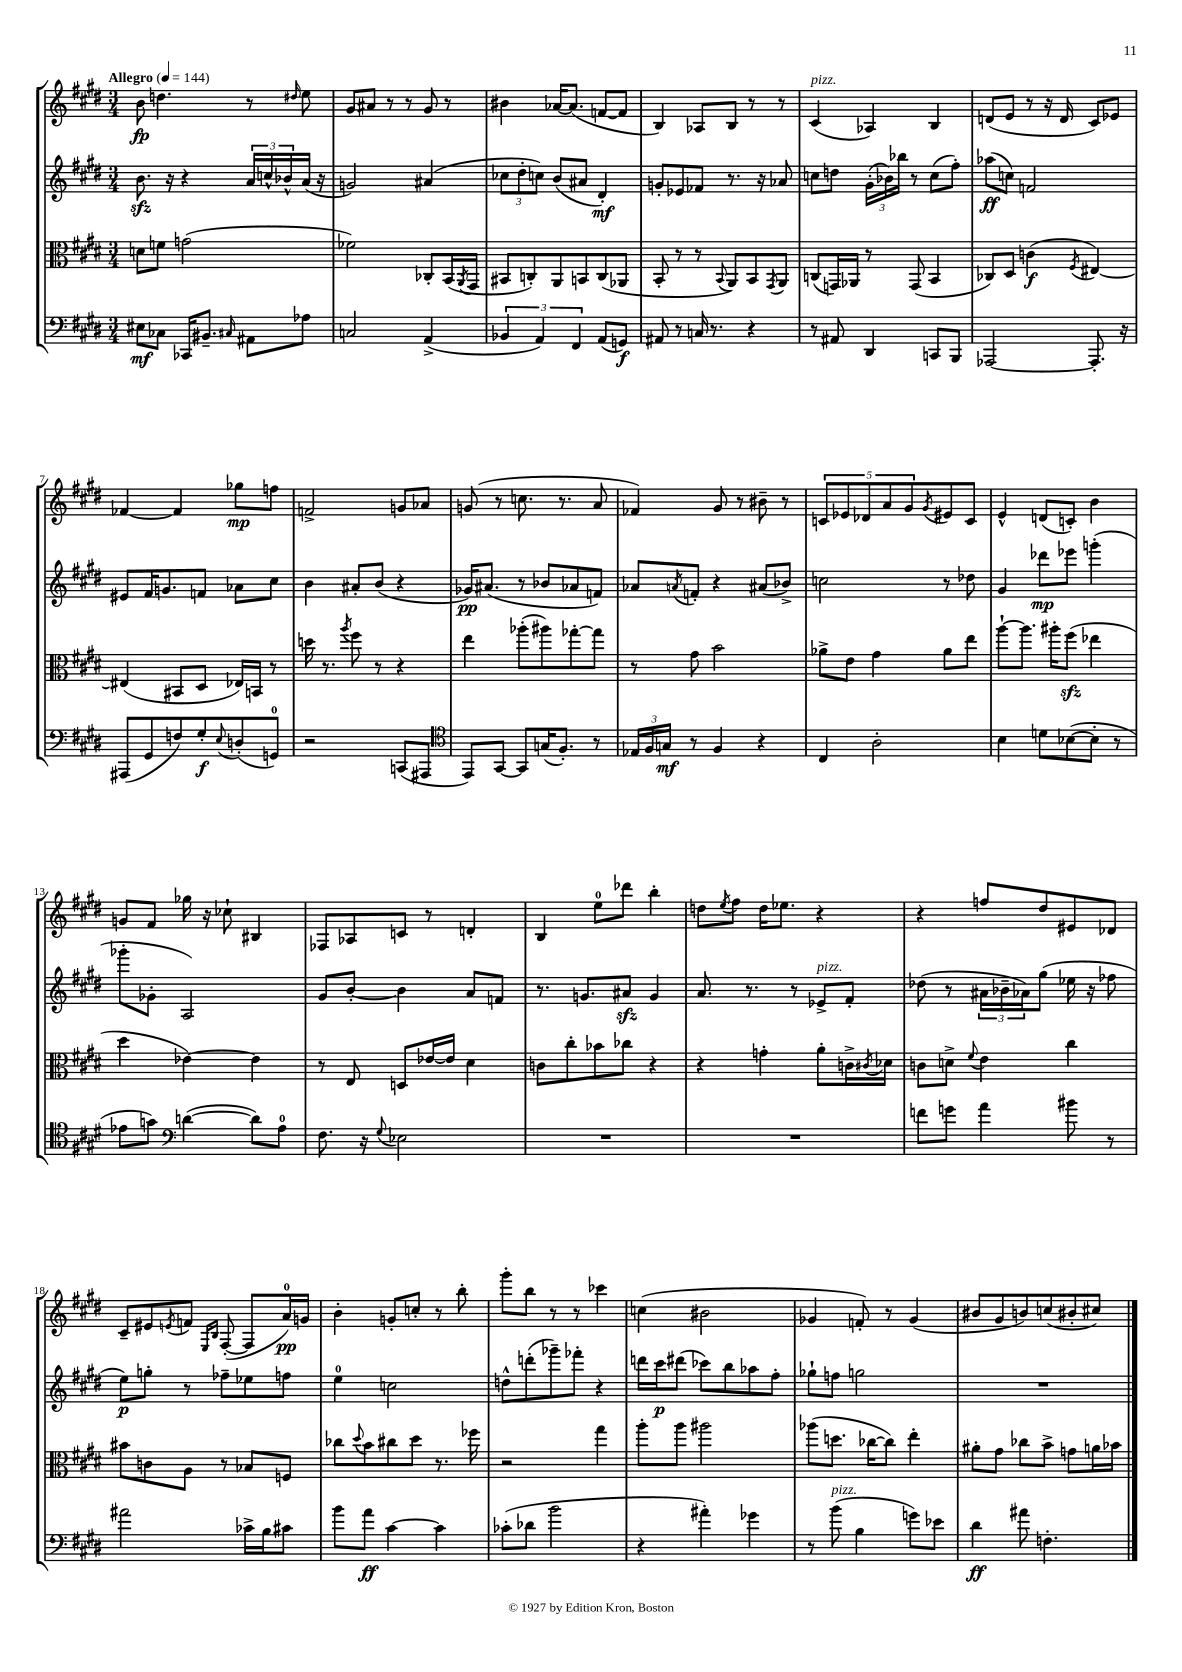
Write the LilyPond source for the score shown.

<<
\new StaffGroup <<
\new Staff = "s0" {
    \clef treble \key e \major \numericTimeSignature \time 3/4 \tempo "Allegro" 4 = 144
    b'8\fp d''4. r8 \grace { dis''16 } e''8 |
    gis'8 ais'8 r8 r8 gis'8 r8 |
    bis'4 aes'16~ aes'8.( f'8~ f'8 |
    b4) aes8 b8 r8 r8 |
    cis'4^\markup { \italic "pizz." }( aes4) b4 |
    d'8( e'8 r8 r16 d'16 cis'8) ees'8 |
    fes'4~ fes'4 ges''8\mp f''8 |
    f'2-> g'8 aes'8 |
    g'8( r8 c''8. r8. a'8 |
    fes'4) gis'8 r8 bis'8-- r8 |
    \tuplet 5/4 { c'8 ees'8 des'8 a'8 gis'8 } \acciaccatura { gis'8 } eis'8 c'8 |
    e'4-^ d'8( c'8-.) b'4 |
    g'8 fis'8 ges''16 r16 ces''8-! bis4 |
    fes8 aes8 c'8 r8 d'4-. |
    b4 e''8-0 des'''8 b''4-. |
    d''8 \acciaccatura { e''8 } fis''8 d''16 ees''8. r4 |
    r4 f''8 dis''8 eis'8 des'8 |
    cis'8-- eis'8 \acciaccatura { e'8 } f'8 \grace { e16 b16 } fis8~-.( fis8 a'16-0\pp) g'16 |
    b'4-. g'8-. c''8-. r8 b''8-. |
    gis'''8-. b''8 r8 r8 ces'''4 |
    c''4( bis'2 |
    ges'4 f'8-.) r8 ges'4( |
    bis'8 gis'8 b'8) c''8( bis'8-. cis''8) \bar "|." |
}
\new Staff = "s1" {
    \clef treble \key e \major \numericTimeSignature \time 3/4
    b'8.\sfz r16 r4 \tuplet 3/2 { a'16 c''16-^ bes'16-^ } a'16( r16 |
    g'2) ais'4( |
    \tuplet 3/2 { ces''8 dis''8-. c''8) } b'8( ais'8 dis'4-.\mf) |
    g'8-. ees'8 fes'8 r8. r16 aes'8 |
    c''8 d''8 \tuplet 3/2 { gis'16-.( bes'16) bes''16 } r8 c''8( fis''8-.) |
    aes''8\ff( c''8) f'2 |
    eis'8 fis'16 g'8. f'8 aes'8 cis''8 |
    b'4 ais'8-. b'8( r4 |
    ges'16\pp) ais'8.( r8 bes'8 aes'8 f'8) |
    aes'8 \acciaccatura { a'8 } f'8-. r4 ais'8( bes'8->) |
    c''2 r8 des''8 |
    gis'4 des'''8\mp ees'''8 g'''4-.( |
    ges'''8-. ges'8-. a2) |
    gis'8 b'8~-. b'4 a'8 f'8 |
    r8. g'8. ais'8\sfz g'4 |
    a'8. r8. r8 ees'8->^\markup { \italic "pizz." } fis'8-. |
    des''8( r8 \tuplet 3/2 { ais'16 bes'16-- aes'16) } gis''8( ees''16 r16 fes''8 |
    e''8\p) g''8-. r8 fes''8-- ees''8 f''8 |
    e''4-0 c''2 |
    d''8-^ d'''8-.( ges'''8--) fes'''8-. r4 |
    d'''16 cis'''16\p dis'''8( ces'''8) b''8 aes''8 fis''8-. |
    ges''8-! f''8 g''2 |
    R2. \bar "|." |
}
\new Staff = "s2" {
    \clef alto \key e \major \numericTimeSignature \time 3/4
    d'8 f'8 g'2( |
    fes'2) ces8-. b,16( \acciaccatura { a,8 } gis,16 |
    bis,8 c8-.) a,8 b,8 c8( aes,8 |
    b,8-. r8 r8 \appoggiatura { b,8 } a,8) b,8 \acciaccatura { gis,8 } a,8 |
    c8( g,16) aes,16 r8 g,8( b,4 |
    ces8) dis8 c'4\f( \acciaccatura { fis8 } eis4~) |
    eis4( bis,8 dis8 ees16) b,16 r8 |
    d''16 r8. \acciaccatura { a''8 } fis''8 r8 r4 |
    e''4 aes''8-.( ais''8) ges''8~-. ges''8 |
    r8 gis'8 b'2 |
    aes'8-> e'8 gis'4 aes'8 e''8 |
    a''8~-! a''8. ais''16-. fis''8\sfz( ees''4 |
    dis''4 ees'4~) ees'4 |
    r8 e8 d8 ees'16~ ees'16 dis'4 |
    c'8 cis''8-. bes'8 ces''8 r4 |
    r4 g'4-. a'8-. c'16-> \acciaccatura { cis'8 } des'16 |
    c'8 d'8-> \appoggiatura { fis'8 } e'4 cis''4 |
    bis'8 c'8 a8 r8 bes8 f8 |
    ces''8 \appoggiatura { dis''8 } b'8 cis''8 dis''8 r8. fes''16 |
    r2 gis''4 |
    a''8-. a''8 ais''2 |
    aes''8( d''8. ces''16~ ces''8) e''4-. |
    ais'8-. gis'8 ces''8 b'8-> g'8 a'16 bes'16 \bar "|." |
}
\new Staff = "s3" {
    \clef bass \key e \major \numericTimeSignature \time 3/4
    eis8\mf ces8 ces,16 bis,8.-- \grace { cis16 } ais,8 aes8 |
    c2 a,4->( |
    \tuplet 3/2 { bes,4 a,4) fis,4 } a,8( g,8\f) |
    ais,8 r8 c16 r8. r4 |
    r8 ais,8 dis,4 c,8 b,,8 |
    aes,,2~ aes,,8.-. r16 |
    ais,,8( gis,8 f8) gis8-.\f \appoggiatura { e8 } d8-.( g,8-0) |
    r2 c,8( ais,,8 |
    \clef tenor e,8) gis,8~ gis,8 g16( fis8.-.) r8 |
    \tuplet 3/2 { ees16 fis16 g16\mf } r8 fis4 r4 |
    cis4 a2-. |
    b4 d'8 bes8~( bes8-. r8 |
    ees'8 g'8) \clef bass d'4~( d'8) a8-0 |
    fis8. r16 \appoggiatura { gis8 } ees2 |
    R2. |
    R2. |
    f'8 g'8 a'4 bis'8 r8 |
    ais'2 ces'16-> b16 cis'8 |
    b'8 a'8\ff cis'4~ cis'4 |
    ces'8-.( des'8 b'2 |
    r4 ais'4-.) ges'4 |
    r8 b'8^\markup { \italic "pizz." }( b4 g'8) ees'8 |
    dis'4\ff ais'8 f4.-. \bar "|." |
}
>>
>>
